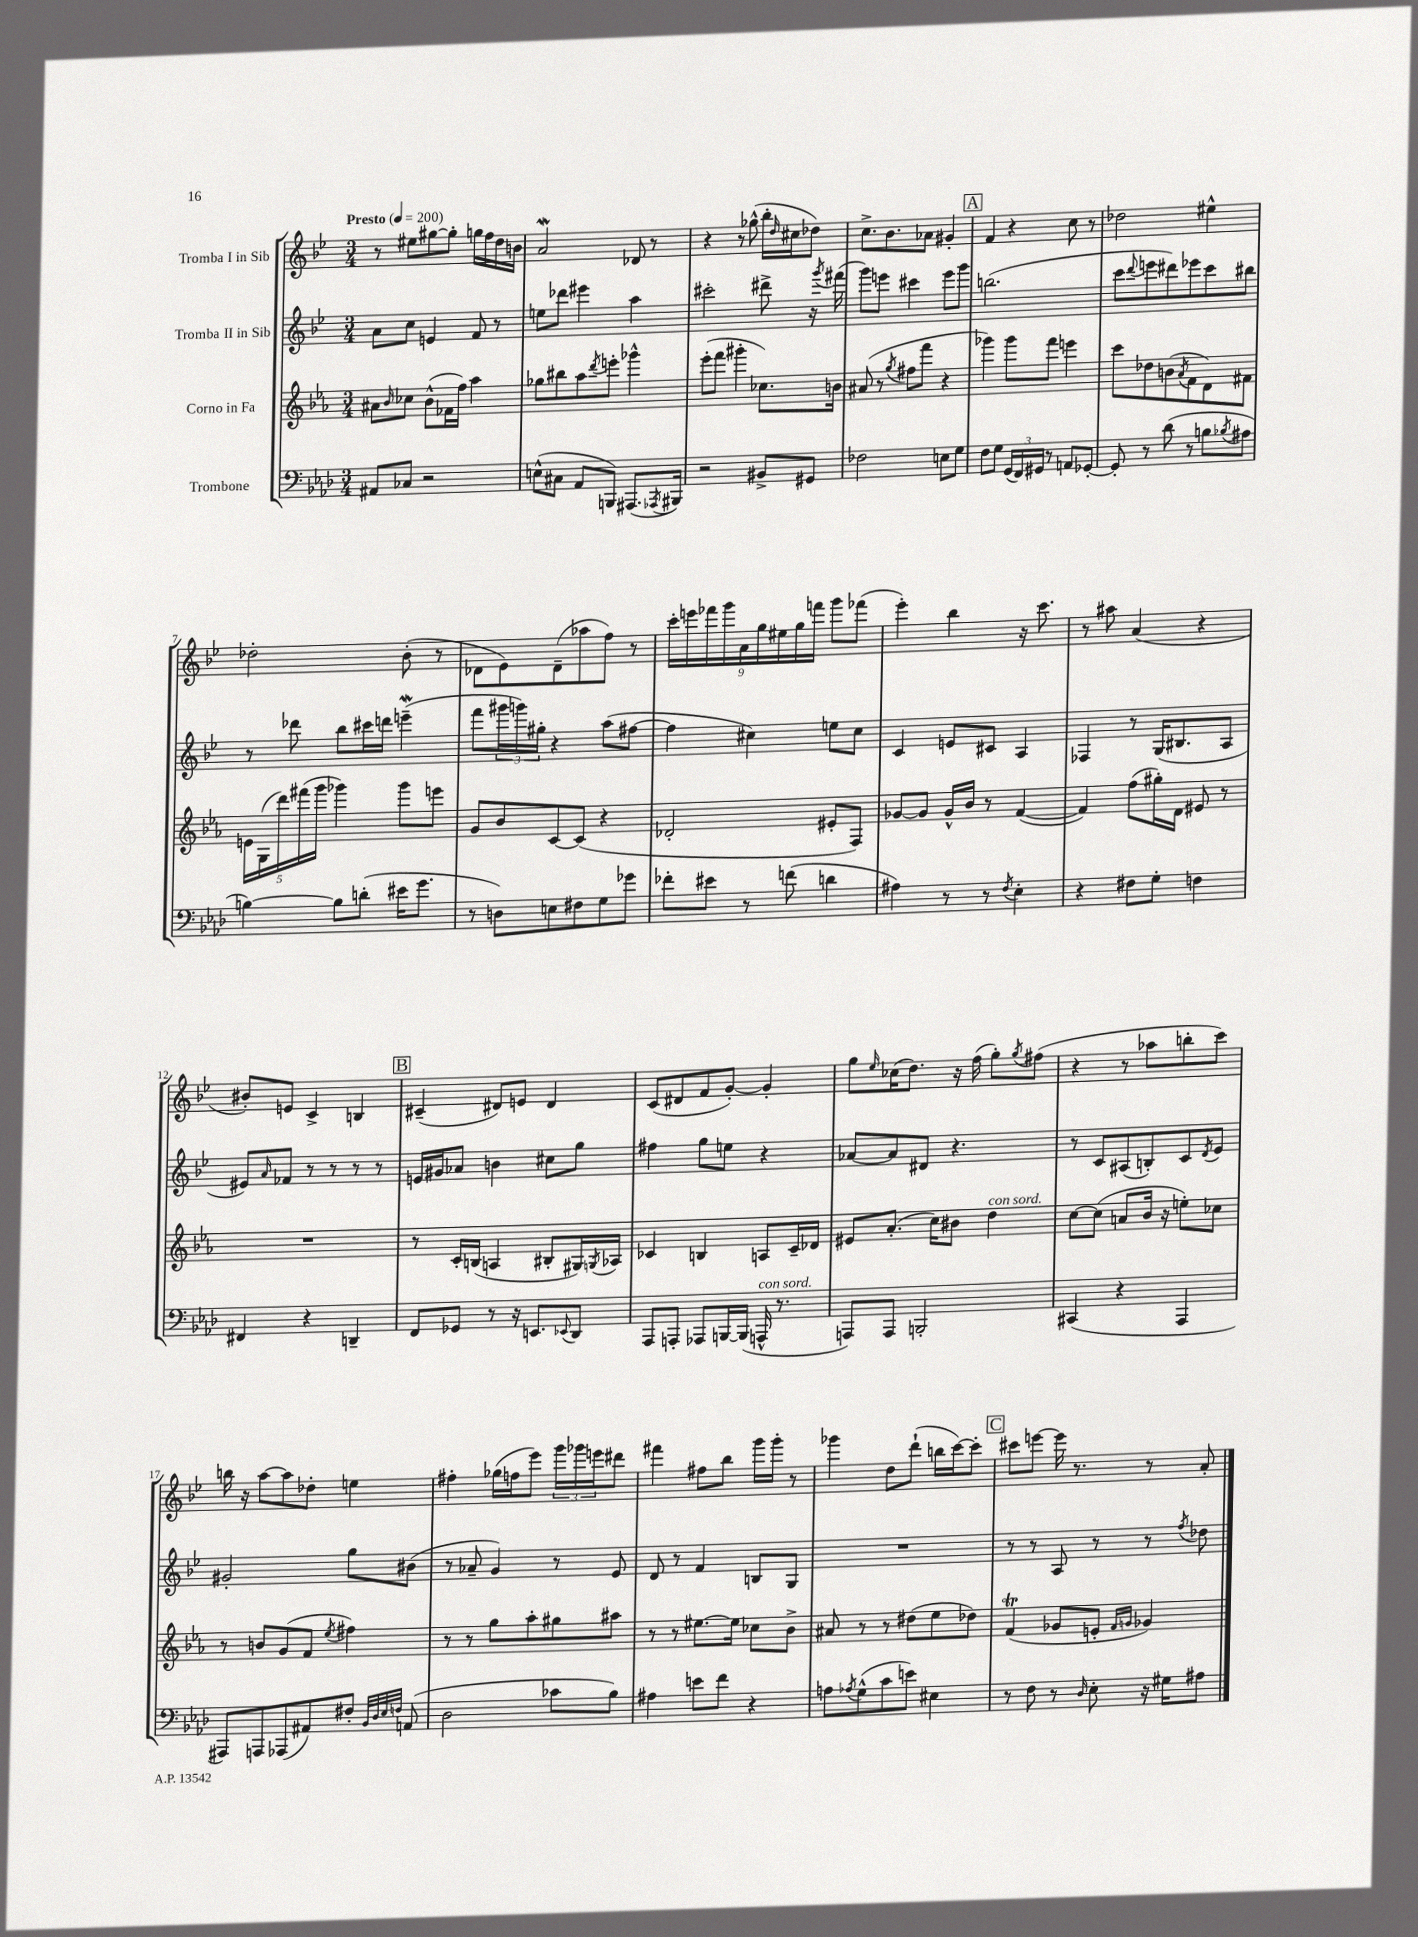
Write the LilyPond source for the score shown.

<<
\new StaffGroup <<
\new Staff = "s0" \with { instrumentName = "Tromba I in Sib" } {
    \clef treble \key bes \major \numericTimeSignature \time 3/4 \tempo "Presto" 4 = 200
    r8 eis''8 gis''8~ gis''8-. g''16 f''16 d''16 b'16 |
    a'2\mordent des'8 r8 |
    r4 r8 ges''8-^( bes''16-. \grace { d''16 } cis''16 des''8) |
    c''8.-> bes'8. aes'8 gis'4-. |
    \mark \markup { \box "A" } f'4 r4 c''8 r8 |
    des''2 eis''4-^ |
    des''2-. bes'8-.( r8 |
    des'8 ees'8) des'8--( aes''8 f''8) r8 |
    \tuplet 9/8 { c'''16-. e'''16 fes'''16 g'''16 a'16 g''16 eis''16 g''16 f'''16 } g'''8 fes'''8( |
    ees'''4-.) bes''4 r16 c'''8. |
    r8 ais''8 a'4( r4 |
    bis'8-.) e'8 c'4-> b4 |
    \mark \markup { \box "B" } cis'4--( dis'8) e'8 dis'4 |
    c'8( dis'8 f'8 g'8~-.) g'4-. |
    g''8 \grace { ees''16 } ces''16( d''8.) r16 f''16( g''8-.) \acciaccatura { g''8 } fis''8( |
    r4 r8 aes''8 b''8-. c'''8) |
    b''16 r16 a''8~ a''8 des''8-. e''4 |
    fis''4-. ges''16( f''16 ees'''8) \tuplet 3/2 { g'''16 ges'''16 e'''16 } dis'''8 |
    fis'''4 fis''8 bes''8 g'''16 g'''16-. r8 |
    ges'''4 d''8 d'''8-!( b''16 c'''16~) c'''8-. |
    \mark \markup { \box "C" } cis'''8 e'''8~ e'''16 r8. r8 a'8-. \bar "|." |
}
\new Staff = "s1" \with { instrumentName = "Tromba II in Sib" } {
    \clef treble \key bes \major \numericTimeSignature \time 3/4
    a'8 c''8 e'4 f'8 r8 |
    e''8 des'''8 eis'''4 a''4 |
    cis'''2-. dis'''8-> r16 \acciaccatura { g'''8 } fis'''16( |
    g'''8) e'''8 cis'''4 e'''8 g'''8 |
    \mark \markup { \box "A" } b''2.( |
    c'''8 \appoggiatura { d'''8 } e'''8 dis'''8) ees'''8 c'''8 bis''8 |
    r8 des'''8 bes''8 cis'''16 d'''16 e'''4--\mordent( |
    f'''8 \tuplet 3/2 { gis'''16 g'''16) gis''16-. } r4 a''8( fis''8~ |
    fis''4 cis''4) e''8 cis''8 |
    c'4 e'8 cis'8 a4 |
    fes4 r8 g16( bis8. a8 |
    eis'8) \grace { a'16 } fes'8 r8 r8 r8 r8 |
    \mark \markup { \box "B" } e'16 gis'16 aes'8 b'4 cis''8 g''8 |
    fis''4 g''8 e''8 r4 |
    aes'8~ aes'8 dis'8 r4. |
    r8 c'8 ais8( b8-.) c'8 \acciaccatura { d'8 } ees'8 |
    gis'2-. g''8 bis'8( |
    r8 aes'8-- g'4) r8 ees'8 |
    d'8 r8 f'4 b8 g8 |
    R2. |
    \mark \markup { \box "C" } r8 r8 a8 r8 r8 \acciaccatura { f''8 } des''8 \bar "|." |
}
\new Staff = "s2" \with { instrumentName = "Corno in Fa" } {
    \clef treble \key ees \major \numericTimeSignature \time 3/4
    ais'8 \grace { bes'16 } ces''8 bes'8-^( fes'16 f''16) aes''4 |
    ges''8 bis''8 aes''8 \acciaccatura { d'''8 } e'''8-. ges'''4-^ |
    ees'''8-.( f'''8 gis'''4-. ces''8.) b'16 |
    ais'8( r8 \acciaccatura { g''8 } fis''8 f'''8 r4 |
    \mark \markup { \box "A" } ges'''4) ges'''8 f'''8 e'''4 |
    c'''8 des''8 b'8( \acciaccatura { aes'8 } f'8 d'8) fis'8 |
    \tuplet 5/4 { e'16 g16( d'''16) fis'''16( g'''16 } ges'''4) ges'''8 e'''8 |
    g'8 bes'8 c'8~ c'8( r4 |
    des'2-. eis'8-. f8) |
    ges'8~ ges'8 ges'16-^ bes'16 r8 f'4~( |
    f'4) f''8( gis''16-.) d'16 eis'8 r8 |
    R2. |
    \mark \markup { \box "B" } r8 c'16-. b16( a4 bis8-. gis16) \acciaccatura { g8 } aes16 |
    ces'4 b4 a8 ces'16-- des'16 |
    eis'8 aes'8.-.( c''16) bis'8 d''4^\markup { \italic "con sord." } |
    c''8~ c''8( a'8 bes'16 r16 e''8-.) ces''8 |
    r8 b'8 g'8( f'8 \acciaccatura { ees''8 } fis''4) |
    r8 r8 g''8 aes''8-. gis''8 ais''8 |
    r8 r8 eis''8.~ eis''16 ces''8 bes'8-> |
    ais'8 r8 r8 dis''8( ees''8 des''8) |
    \mark \markup { \box "C" } f'4\trill( ges'8 e'8-. \grace { f'16 g'16 } ges'4) \bar "|." |
}
\new Staff = "s3" \with { instrumentName = "Trombone" } {
    \clef bass \key aes \major \numericTimeSignature \time 3/4
    ais,8 ces8 r2 |
    e8-^( cis8 aes,8 b,,8) ais,,8.( \acciaccatura { aes,,8 } bis,,16) |
    r2 bis,8-> gis,8 |
    fes2 e8 g8 |
    \mark \markup { \box "A" } f8 g8 \tuplet 3/2 { g,16( f,16) gis,16 } r8 a,8 ges,8~-. |
    ges,8-. r8 des'8( r8 b8 \acciaccatura { bes8 } ais8 |
    b4~) b8 d'8-.( eis'16 g'8. |
    r8 d8) e8 fis8 g8 ges'8 |
    fes'8-. eis'8 r8 f'8( d'4 |
    ais4) r8 r8 \acciaccatura { f8 } ees4-. |
    r4 fis8 g8-. f4 |
    fis,4 r4 d,4-- |
    \mark \markup { \box "B" } f,8 ges,8 r8 r16 e,8. \appoggiatura { ees,8 } des,8 |
    aes,,8 a,,8-. aes,,8 b,,16~ b,,16( a,,16-^^\markup { \italic "con sord." } r8. |
    a,,8) a,,8 b,,2-. |
    cis,4( r4 aes,,4 |
    ais,,8) a,,8 aes,,8( ais,8) fis8-. \grace { bes,32 des32 ees32 f32 } a,8( |
    des2 ces'8 bes8) |
    ais4 e'8 f'8 r4 |
    a8 \acciaccatura { aes8 } g8-^( c'8 e'8) eis4 |
    \mark \markup { \box "C" } r8 f8 r8 \grace { des16 } ees8-. r16 gis16 ais8 \bar "|." |
}
>>
>>
